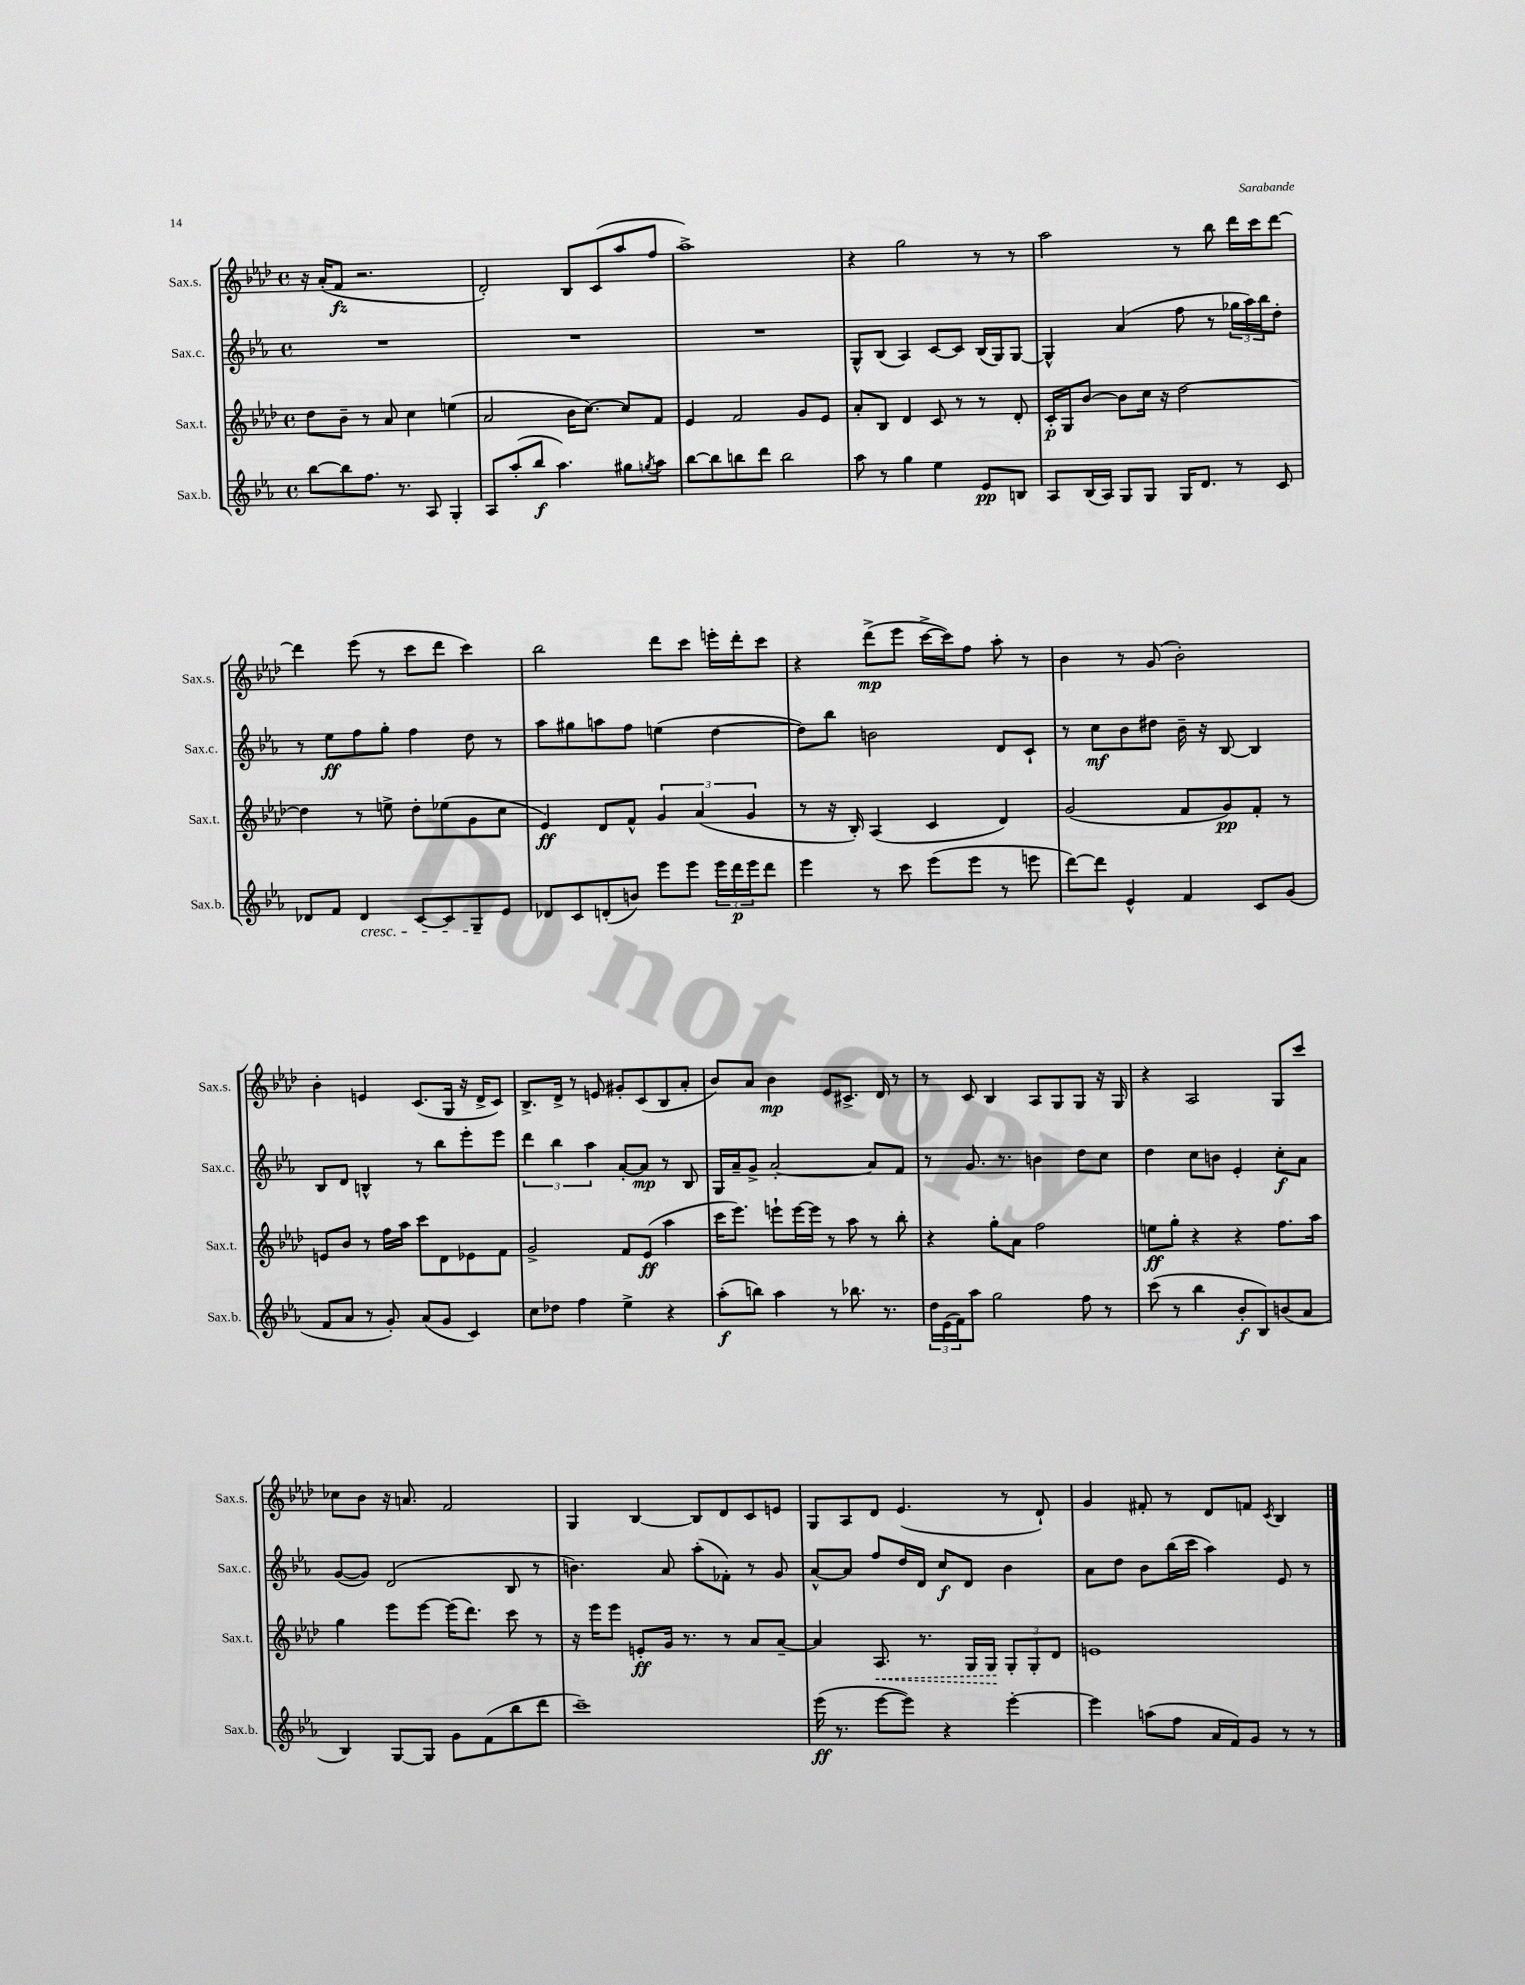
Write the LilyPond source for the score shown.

<<
\new StaffGroup <<
\new Staff = "s0" \with { instrumentName = "Sax.s." shortInstrumentName = "Sax.s." } {
    \clef treble \key aes \major \defaultTimeSignature \time 4/4
    r16 aes'16-.( f'8\fz r2. |
    des'2-.) bes8 c'8( aes''8 f''8 |
    aes''1->) |
    r4 g''2 r8 r8 |
    aes''2 r8 bes''8 des'''16 c'''16 des'''8~ |
    des'''4 ees'''8( r8 c'''8 des'''8 c'''4) |
    bes''2 des'''8 c'''8 e'''16-. des'''16-. c'''8 |
    r4 des'''8->\mp( ees'''8 c'''16~-> c'''16) f''8 aes''8-. r8 |
    bes'4 r8 g'8( bes'2-.) |
    bes'4-. e'4 c'8.( g16 r16 des'16-> c'8) |
    bes8.-> des'16-> r8 e'8 gis'8-. c'8( bes8 aes'8-. |
    bes'8) aes'8 bes'4\mp ees'8 cis'8.-> des'16 r8 |
    r8 c'8 bes4 aes8 g8 g8 r16 g16 |
    r4 aes2 g8 c'''8 |
    ces''8 bes'8 r16 a'8. f'2 |
    g4 bes4~ bes8 des'8 c'8 e'8 |
    g8 aes8 des'8 ees'4.( r8 des'8-!) |
    g'4 fis'8-. r8 des'8 f'8 \acciaccatura { c'8 } bes4 \bar "|." |
}
\new Staff = "s1" \with { instrumentName = "Sax.c." shortInstrumentName = "Sax.c." } {
    \clef treble \key ees \major \defaultTimeSignature \time 4/4
    R1 |
    R1 |
    R1 |
    g8-^ bes8( aes4) c'8~ c'8 bes16( g16) g8~ |
    g4-^ aes'4( f''8 r8 \tuplet 3/2 { ges''16 aes''16) bes''16 } d''8-. |
    r8 ees''8\ff f''8 g''8-. f''4 d''8 r8 |
    aes''8 gis''8 a''8 f''8 e''4( d''4~ |
    d''8) bes''8 b'2 d'8 c'8-! |
    r8 c''8\mf bes'8 dis''8 bes'16-- r16 bes8~ bes4 |
    bes8 d'8 b4-^ r8 bes''8 ees'''8-. ees'''8 |
    \tuplet 3/2 { d'''4 bes''4 aes''4 } aes'8~-. aes'8\mp r8 bes8 |
    g16 aes'16-- g'8-> aes'2~-. aes'8 f'8 |
    r8 g'8. r8. b'4 d''8 c''8 |
    d''4 c''8 b'8 ees'4-. c''8-.\f aes'8 |
    g'8~( g'8) d'2( bes8 r8 |
    b'4.) aes'8 aes''8-.( fes'8-.) r8 g'8 |
    aes'8~-^ aes'8 f''8 d''16 d'16 c''8\f d'8 bes'4 |
    aes'8 d''8 bes'8 bes''16( c'''16 aes''4) ees'8 r8 \bar "|." |
}
\new Staff = "s2" \with { instrumentName = "Sax.t." shortInstrumentName = "Sax.t." } {
    \clef treble \key aes \major \defaultTimeSignature \time 4/4
    des''8 bes'8-- r8 aes'8 c''4 e''4( |
    aes'2 bes'16 c''8.~) c''8 f'8 |
    ees'4 f'2 g'8 ees'8 |
    aes'8-. bes8 des'4 c'8 r8 r8 des'8-. |
    c'16-.\p g16 bes'8~ bes'8 c''16 r16 des''2~ |
    des''4 r8 e''8-> des''8-. ees''8( g'8 c''8 |
    ees'4\ff) des'8 f'8-^ \tuplet 3/2 { g'4 aes'4( g'4 } |
    r8 r16 bes16-.) aes4( c'4 des'4) |
    g'2( f'8 g'8\pp) f'8-. r8 |
    e'8 bes'8 r8 f''16 aes''16 c'''8 des'8 ees'8 f'8 |
    g'2-> f'8 ees'8\ff( aes''4 |
    c'''16 ees'''8.) e'''8-! e'''16~ e'''16 r8 aes''8 r8 bes''8-. |
    r4 g''8-. aes'8 f''2 |
    e''8\ff g''8-. r4 r4 f''8. aes''16 |
    g''4 ees'''8 ees'''8~ ees'''16( des'''8.) c'''8 r8 |
    r16 ees'''16 ees'''8 e'8-.\ff g'16 r8. r8 aes'8 aes'8~-- |
    aes'4 \once \override Hairpin.style = #'dashed-line aes8.\< r8. g16 g16\! \tuplet 3/2 { g8-. g8-. des'8 } |
    e'1 \bar "|." |
}
\new Staff = "s3" \with { instrumentName = "Sax.b." shortInstrumentName = "Sax.b." } {
    \clef treble \key ees \major \defaultTimeSignature \time 4/4
    bes''8~ bes''8 f''8. r8. aes8 g4-. |
    aes8 aes''8-.( bes''8\f aes''4.) gis''8 \acciaccatura { g''8 } aes''8 |
    bes''8~ bes''8 b''8 d'''8 b''2 |
    aes''8 r8 g''4 ees''4 ees'8\pp b8 |
    aes8 bes16( aes16) g8 g8 g16 d'8. r8 c'8 |
    des'8 f'8 des'4\cresc c'8~ c'8 g8--\! ees'8 |
    des'8 c'8 d'8-.( b'8) ees'''8 ees'''8 \tuplet 3/2 { ees'''16 d'''16\p ees'''16 } d'''8 |
    ees'''4 r8 c'''8 ees'''8( ees'''8 r8 e'''8 |
    d'''8~) d'''8 ees'4-^ f'4 c'8 g'8( |
    f'8 aes'8 r8 g'8-.) aes'8( g'8 c'4) |
    c''8 des''8 f''4 ees''4-> r4 |
    aes''8-.\f( b''8) aes''4 r8 bes''8. r8. |
    \tuplet 3/2 { d''16 ees'16( f'16) } aes''8 g''2 f''8 r8 |
    c'''8( r8 bes''4 bes'8-.\f bes8) b'8( aes'8 |
    bes4) g8~ g8 g'8 f'8( bes''8 d'''8 |
    c'''1--) |
    ees'''16\ff( r8. ees'''8~ ees'''8) r4 ees'''4~-. |
    ees'''4 a''8( f''8 aes'16 f'16) g'8 r8 r8 \bar "|." |
}
>>
>>
\layout { \context { \Score \remove "Bar_number_engraver" } }
